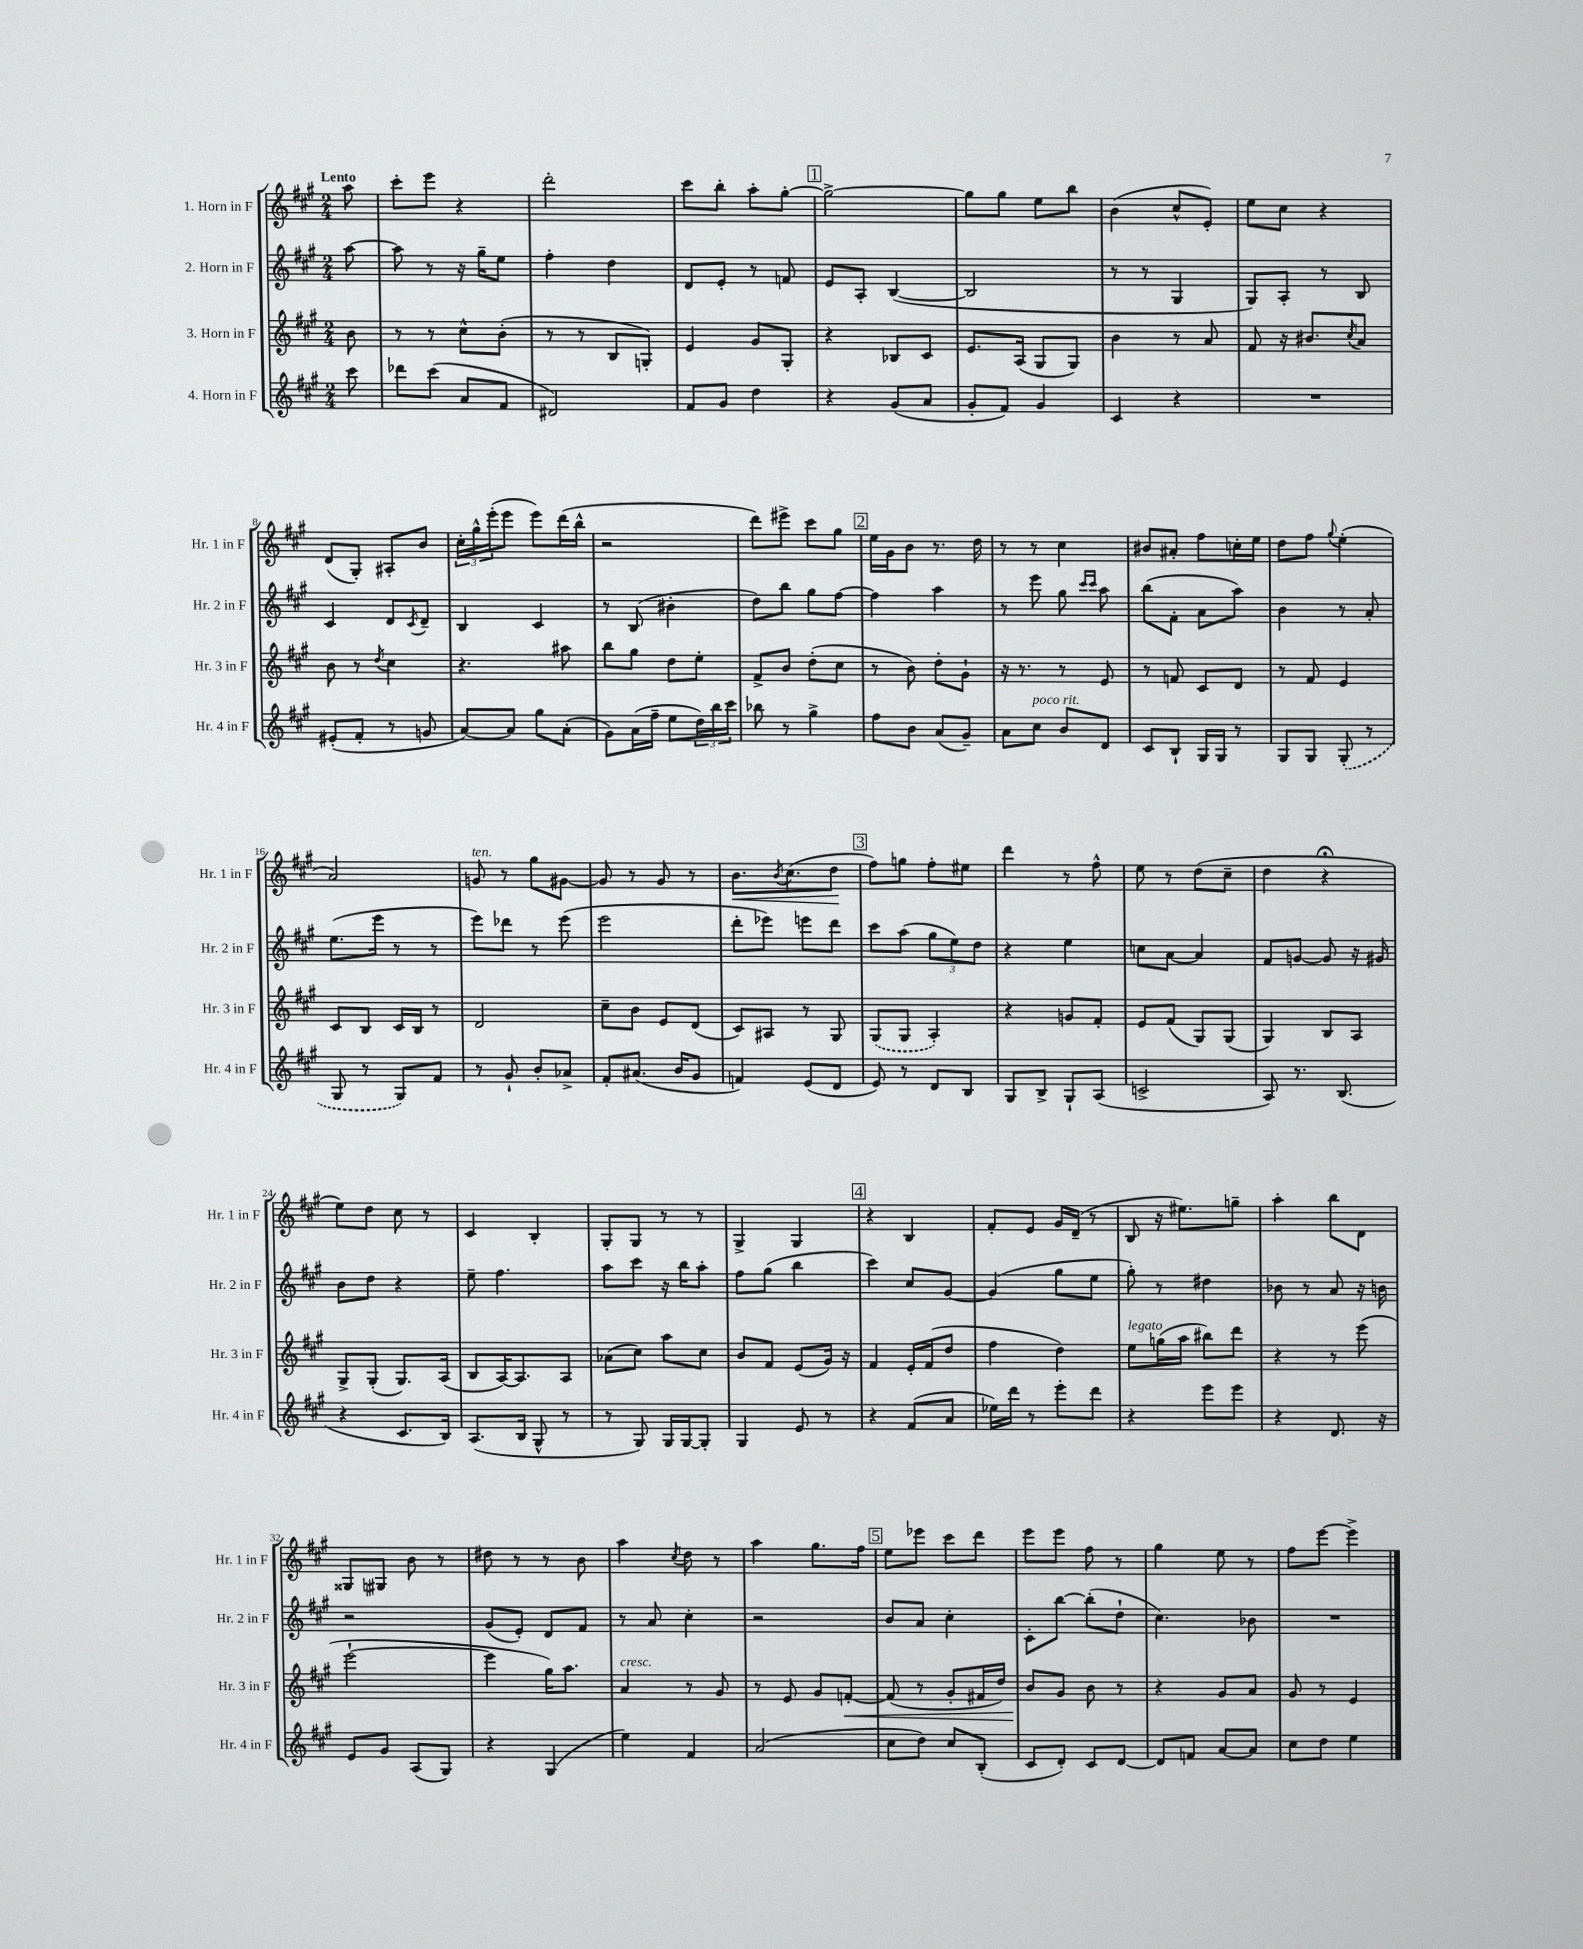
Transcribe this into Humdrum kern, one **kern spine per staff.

**kern	**kern	**kern	**kern
*staff4	*staff3	*staff2	*staff1
*clefG2	*clefG2	*clefG2	*clefG2
*k[f#c#g#]	*k[f#c#g#]	*k[f#c#g#]	*k[f#c#g#]
*M2/4	*M2/4	*M2/4	*M2/4
8ccc#	8b	[8aa	8aa
=	=	=	=
8ddd-	8r	8aa]	8ccc#'
(8ccc#	8r	8r	8eee
8a	8cc#^^	16r	4r
.	.	16gg#~	.
8f#	(8b'	8ee	.
=	=	=	=
2d#)	8r	4ff#'	2ddd'
.	8r	.	.
.	8B	4dd	.
.	8G')	.	.
=	=	=	=
8f#	4e	8d	8ccc#
8g#	.	8e'	8bb'
4dd	8g#	8r	8aa'
.	8G#'	8f	[8gg#'
=	=	=	=
4r	4r	8e	2gg#^_
.	.	8A'	.
(8g#	8B-	([4B	.
8a	8c#	.	.
=	=	=	=
8g#'	8.e	2B]	8gg#]
8f#)	.	.	8gg#
.	(16A	.	.
4g#	8G#	.	8ee
.	8G#)	.	8bb
=	=	=	=
4c#	4b	8r	(4b
.	.	8r	.
4r	8r	4G#	8cc#^^
.	8a	.	8e')
=	=	=	=
2r	8f#	8G#)	8ee
.	16r	8A'	8cc#
.	8.b#	.	.
.	.	8r	4r
.	8qcc#	.	.
.	8a	8B	.
=	=	=	=
(8e#'	8b	4c#	(8d
8f#'	8r	.	8G#')
.	8qdd	.	.
8r	4cc#	8d	8A#'
.	.	8qc#	.
8g	.	8d~	8b
=	=	=	=
[8a)	4.r	4B	24cc#'
.	.	.	24gg#^^
.	.	.	(24eee'
8a]	.	.	8eee
8gg#	.	4c#	8eee)
(8a'	8aa#	.	(16ddd
.	.	.	16bb^^
=	=	=	=
8g#)	8bb	8r	2r
(16a	8gg#	(8B	.
16ff#~	.	.	.
8ee	8dd	4b#'	.
24dd)	8ee'	.	.
24bb	.	.	.
24ccc#	.	.	.
=	=	=	=
8bb-	8f#^	8dd)	8ddd)
8r	8b	8bb	8eee#^
4gg#^	(8dd'	8gg#	8ccc#
.	8cc#	[8ff#	8gg#
=	=	=	=
8ff#	8r	4ff#]	16ee
.	.	.	16g#
8b	8b)	.	8b
(8a	8dd'	4aa	8.r
8g#~)	8g#`	.	.
.	.	.	16dd
=	=	=	=
8a	16r	8r	8r
.	8.r	.	.
8cc#	.	8eee	8r
8b	8r	8gg#	4cc#
.	.	16qqccc#	.
.	.	16qqccc#	.
8d	8e	8aa	.
=	=	=	=
8c#	8r	(8bb	8b#
8B`	8f	8f#'	8a#'
16G#	8c#	8a	8ff#
16G#	.	.	.
8r	8d	8aa)	16cc'
.	.	.	16ee
=	=	=	=
8G#	8r	4b	8dd
8G#	8f#	.	8ff#
.	.	.	8qqgg#
(8G#'	4e	8r	(4ee'
8r	.	8a'	.
=	=	=	=
8G#	8c#	(8.ee	2a)
8r	8B	.	.
.	.	16eee	.
8G#)	16c#	8r	.
.	16B	.	.
8f#	8r	8r	.
=	=	=	=
8r	2d	8eee)	8g
8g#`	.	8ddd-	8r
8b'	.	8r	8gg#
8a-^	.	(8eee	[8g#
=	=	=	=
8f#'	8cc#~	2eee	8g#]
(8.a#	8b	.	8r
.	8e	.	8g#
16b	.	.	.
8g#	(8d	.	8r
=	=	=	=
4f)	8c#)	8ddd'	8.b
.	8A#	8eee-)	.
.	.	.	8qb
.	.	.	(8.cc#
(8e	8r	8eee	.
8d	8G#	8ddd	8dd
=	=	=	=
8e)	(8G#	8ccc#	8ff#)
8r	8G#	(8aa	8gg
8d	4A')	12gg#	8ff#'
.	.	12ee)	.
8B	.	.	8ee#
.	.	12dd	.
=	=	=	=
8G#	4r	4r	4ddd
8B^	.	.	.
8G#`	8g	4ee	8r
(8A	8f#'	.	8ff#^^
=	=	=	=
2c^	8e	8cc	8ee
.	(8f#	[8a	8r
.	8G#)	4a]	(8dd
.	(8G#	.	8cc#~
=	=	=	=
8A)	4G#)	8f#	4dd
8.r	.	[8g	.
.	8B	8g]	4r;
(8.B	.	.	.
.	8A	16r	.
.	.	16g#	.
=	=	=	=
4r	8G#^	8b	8ee)
.	(8G#'	8dd	8dd
8.c#	8.G#)	4r	8cc#
.	.	.	8r
16B)	(16A	.	.
=	=	=	=
(8.A	8B	8ee~	4c#
.	[16A)	4.ff#	.
16B	8.A]	.	.
8G#^^	.	.	4B'
8r	8A	.	.
=	=	=	=
8r	(8a-	8aa	8G#'
8G#)	8cc#)	8ccc#	8G#
16G#	8aa	16r	8r
[16G#	.	16bb	.
8G#']	8cc#	8aa'	8r
=	=	=	=
4G#	8b	8ff#	4G#^
.	8f#	(8gg#	.
8e	(8e	4bb	4G#
8r	16g#)	.	.
.	16r	.	.
=	=	=	=
4r	4f#	4ccc#)	4r
(8f#	16e'	8cc#	4B
.	(16f#	.	.
8a	8dd	[8g#	.
=	=	=	=
16ee-)	4ff#	(4g#]	8f#'
16ddd	.	.	.
8r	.	.	8e
8eee'	4dd)	8gg#	16g#
.	.	.	(16d~
8ddd	.	8ee	8r
=	=	=	=
4r	8ee	8gg#')	8B
.	(16gg	8r	16r
.	16aa	.	8.ee#)
8eee	8bb#)	4dd#	.
8eee	8ddd	.	8gg~
=	=	=	=
4r	4r	8b-	4aa'
.	.	8r	.
8.d	8r	8a	8bb
.	(8eee	16r	8d
16r	.	16b	.
=	=	=	=
8e	[2eee`	2r	8G##
8g#	.	.	8G#
(8A	.	.	8b
8G#)	.	.	8r
=	=	=	=
4r	4eee]	(8g#	8dd#
.	.	8e')	8r
(4G#	16gg#)	8d	8r
.	8.aa	.	.
.	.	8f#	8b
=	=	=	=
4ee)	4a	8r	4aa
.	.	8a	.
.	.	.	8qcc#
4f#	8r	4cc#'	8dd
.	8g#	.	8r
=	=	=	=
(2a	8r	2r	4aa
.	8e	.	.
.	8g#	.	8.gg#
.	[8f'	.	.
.	.	.	16ff#
=	=	=	=
8cc#	(8f]	8b	8ee
8dd)	8r	8a	8eee-
8cc#	8g#'	4cc#'	8ccc#
(8B'	16f#	.	8ddd
.	16dd)	.	.
=	=	=	=
8c#	8b	8c#'	8eee
8d')	8g#	[8bb	8eee
8c#	8b	(8bb']	8ff#
[8d	8r	8dd`	8r
=	=	=	=
8d]	4r	4.cc#)	4gg#
8f	.	.	.
[8a	8g#	.	8ee
8a]	8a	8b-	8r
=	=	=	=
8cc#	8g#	2r	8ff#
8dd	8r	.	[8eee
4ee	4e	.	4eee^]
==	==	==	==
*-	*-	*-	*-
